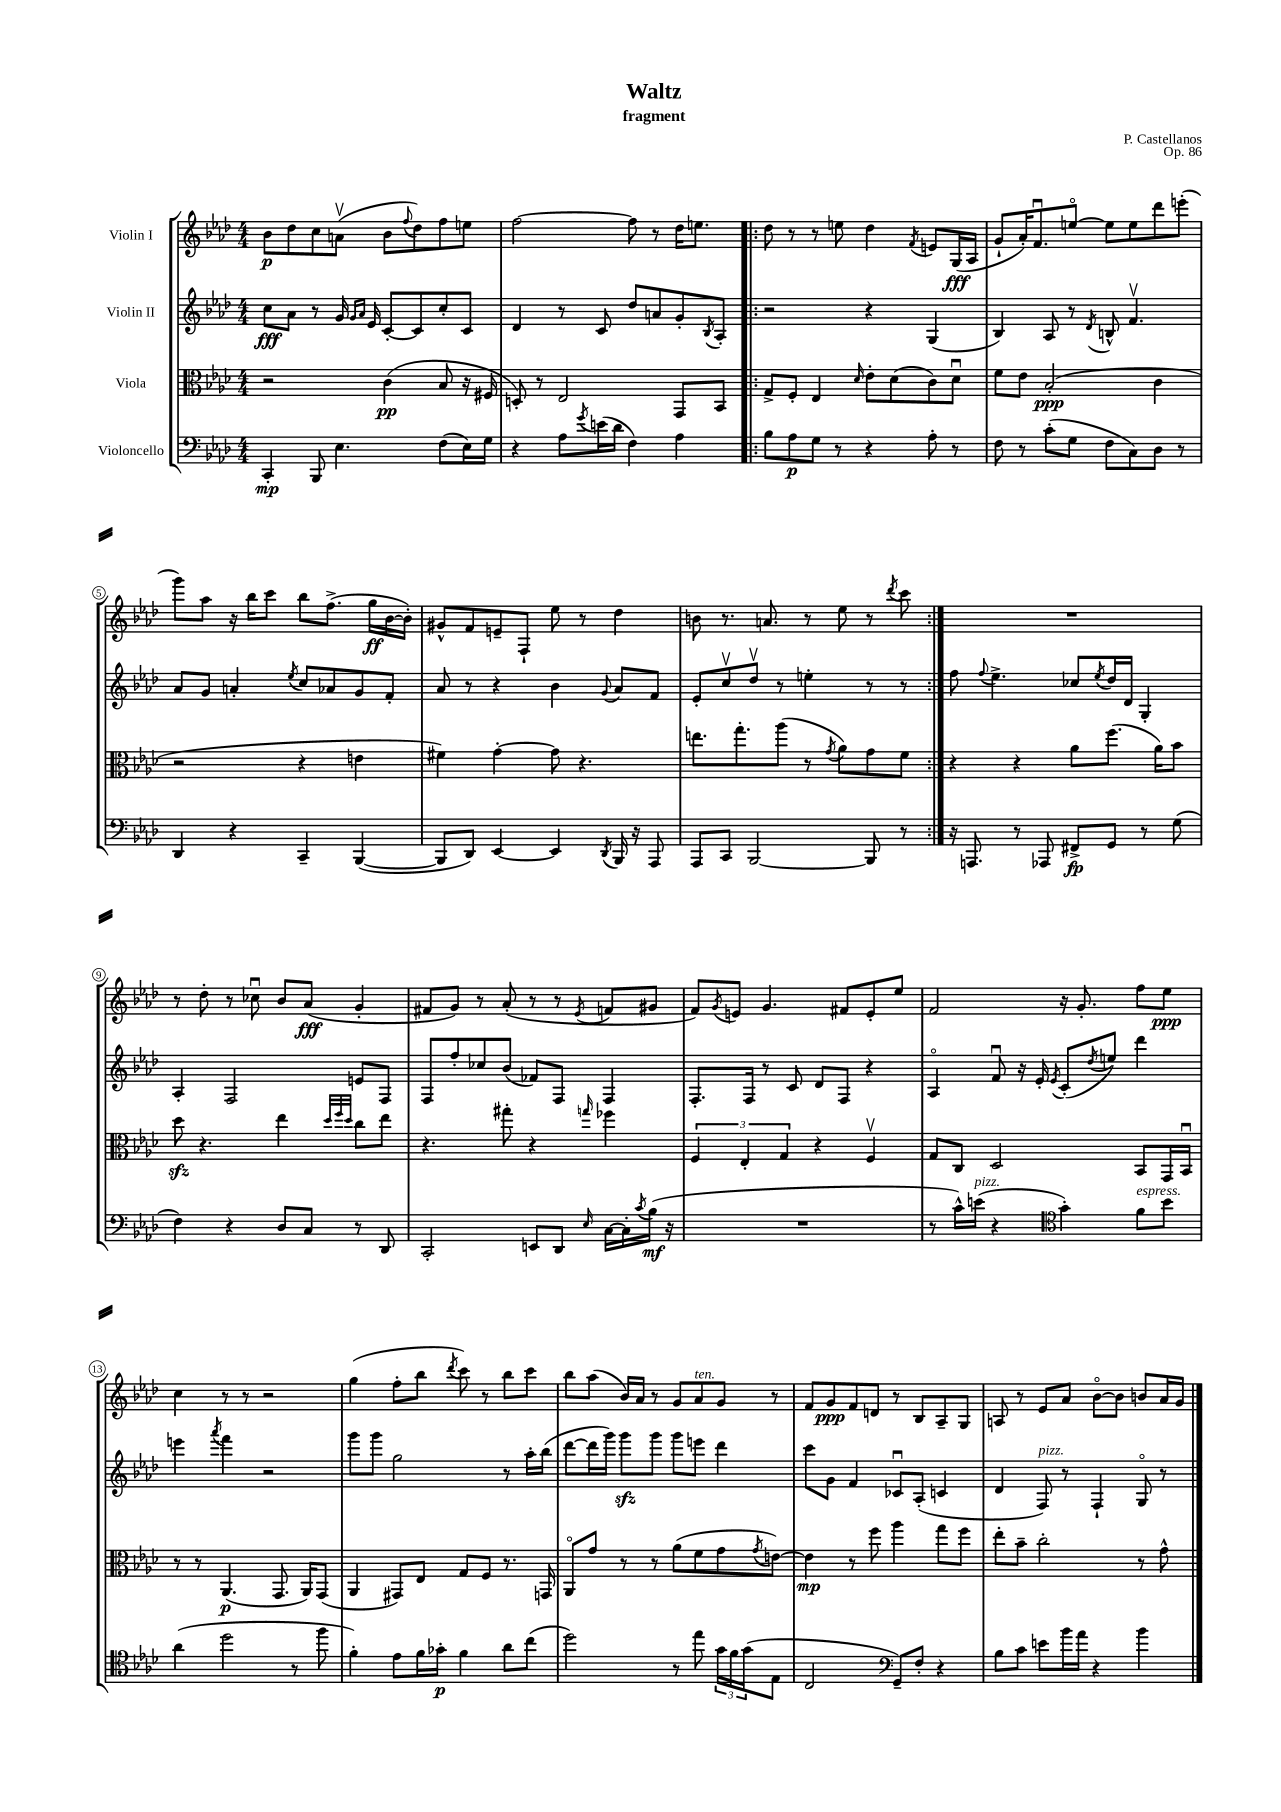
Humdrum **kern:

**kern	**dynam	**kern	**dynam	**kern	**dynam	**kern	**dynam
*part4	*part4	*part3	*part3	*part2	*part2	*part1	*part1
*staff4	*staff4	*staff3	*staff3	*staff2	*staff2	*staff1	*staff1
*I"Violoncello	*	*I"Viola	*	*I"Violin II	*	*I"Violin I	*
*clefF4	*	*clefC3	*	*clefG2	*	*clefG2	*
*k[b-e-a-d-]	*	*k[b-e-a-d-]	*	*k[b-e-a-d-]	*	*k[b-e-a-d-]	*
*M4/4	*	*M4/4	*	*M4/4	*	*M4/4	*
=1	=1	=1	=1	=1	=1	=1	=1
4CC'/	mp	2r	.	8cc\L	fff	8b-\L	p
.	.	.	.	8a-\J	.	8dd-\	.
8BBB-/	.	.	.	8r	.	8cc\	.
4.E-\	.	.	.	16g/	.	(8anv\J	.
.	.	.	.	16qqg/LL	.	.	.
.	.	.	.	16qqa-/JJ	.	.	.
.	.	.	.	16e-/	.	.	.
.	.	(4c\	pp	[8c'/L	.	8b-\L	.
.	.	.	.	.	.	8qqff/	.
.	.	.	.	8c/]	.	8dd-\)	.
(8F\L	.	8B-/	.	8cc'/	.	8ff\	.
16E-\L)	.	16r	.	8c/J	.	8een\J	.
16G\JJ	.	16F#X/	.	.	.	.	.
=2	=2	=2	=2	=2	=2	=2	=2
4r	.	8Dn'/)	.	4d-/	.	[2ff\	.
.	.	8r	.	.	.	.	.
8A-\L	.	2E-/	.	8r	.	.	.
8qg/	.	.	.	.	.	.	.
(16en\L	.	.	.	8c/	.	.	.
16d-\JJ	.	.	.	.	.	.	.
4F\)	.	.	.	8dd-/L	.	8ff\]	.
.	.	.	.	8an/	.	8r	.
4A-\	.	8GG/L	.	8g'/	.	16dd-\KL	.
.	.	.	.	.	.	8.een\J	.
.	.	.	.	8qB-/	.	.	.
.	.	8BB-/J	.	8A-'/J	.	.	.
=3!|:	=3!|:	=3!|:	=3!|:	=3!|:	=3!|:	=3!|:	=3!|:
8B-\L	.	8G^/L	.	2r	.	8dd-\	.
8A-\	p	8F'/J	.	.	.	8r	.
8G\J	.	4E-/	.	.	.	8r	.
8r	.	.	.	.	.	8een\	.
.	.	16qqd-/	.	.	.	.	.
4r	.	8e-'\L	.	4r	.	4dd-\	.
.	.	(8d-\	.	.	.	.	.
.	.	.	.	.	.	8qf/	.
8A-'\	.	8c\)	.	(4G/	.	8en/L	.
8r	.	8d-u\J	.	.	.	(16G/L	fff
.	.	.	.	.	.	16A-/JJ	.
=4	=4	=4	=4	=4	=4	=4	=4
8F\	.	8f\L	.	4B-/)	.	8g`/L	.
8r	.	8e-\J	.	.	.	16a-'/K)	.
.	.	.	.	.	.	8.fu/	.
(8c'\L	.	(2B-'/	ppp	8A-/	.	.	.
8G\J	.	.	.	8r	.	[8een/J	.
.	.	.	.	8qd-/	.	.	.
8F\L	.	.	.	8Bn^^/	.	8ee\L]	.
8C\)	.	.	.	4.fv/	.	8ee\	.
8D-\J	.	4c\	.	.	.	8ddd-\	.
8r	.	.	.	.	.	(8eeen'\J	.
!!LO:LB:g=z
=5	=5	=5	=5	=5	=5	=5	=5
4DD-/	.	2r	.	8a-/L	.	8ggg\L)	.
.	.	.	.	8g/J	.	8aa-\J	.
4r	.	.	.	4an'/	.	16r	.
.	.	.	.	.	.	16bb-\KL	.
.	.	.	.	.	.	8ccc\J	.
.	.	.	.	8qee-/	.	.	.
4CC~/	.	4r	.	8cc/L	.	8bb-\L	.
.	.	.	.	8a-X/	.	(8.ff^\J	.
([4BBB-/	.	4en\	.	8g/	.	.	.
.	.	.	.	.	.	16gg\LL	ff
.	.	.	.	8f'/J	.	[16b-\	.
.	.	.	.	.	.	16b-'\JJ])	.
=6	=6	=6	=6	=6	=6	=6	=6
8BBB-/L]	.	4f#X\)	.	8a-/	.	8g#X^^/L	.
8DD-/J)	.	.	.	8r	.	8f/	.
[4EE-/	.	[4g'\	.	4r	.	8en~/	.
.	.	.	.	.	.	8F`/J	.
4EE-/]	.	8g\]	.	4b-\	.	8ee-\	.
.	.	4.r	.	.	.	8r	.
8qDD-/	.	.	.	8qqg/	.	.	.
16BBB-/	.	.	.	8a-/L	.	4dd-\	.
16r	.	.	.	.	.	.	.
8AAA-/	.	.	.	8f/J	.	.	.
=7	=7	=7	=7	=7	=7	=7	=7
8AAA-/L	.	8.een\L	.	8e-'/L	.	8bn\	.
8CC/J	.	.	.	8ccv/	.	8.r	.
.	.	8.gg'\	.	.	.	.	.
[2BBB-/	.	.	.	8dd-v/J	.	.	.
.	.	.	.	.	.	8.an/	.
.	.	(8aa-\J	.	8r	.	.	.
.	.	8r	.	4een'\	.	8r	.
.	.	8qg/	.	.	.	.	.
.	.	8a-\L)	.	.	.	8ee-\	.
8BBB-/]	.	8g\	.	8r	.	8r	.
.	.	.	.	.	.	8qddd-/	.
8r	.	8f\J	.	8r	.	8ccc\	.
=8:|!	=8:|!	=8:|!	=8:|!	=8:|!	=8:|!	=8:|!	=8:|!
16r	.	4r	.	8ff\	.	1r	.
8.AAAn/	.	.	.	.	.	.	.
.	.	.	.	8qqff/	.	.	.
.	.	.	.	4.ee-^\	.	.	.
8r	.	4r	.	.	.	.	.
8AAA-X/	.	.	.	.	.	.	.
8FF#X^/L	fp	8a-\L	.	8cc-X/L	.	.	.
.	.	.	.	8qee-/	.	.	.
8GG/J	.	(8.ff\J	.	16dd-/L	.	.	.
.	.	.	.	16d-/JJ	.	.	.
8r	.	.	.	4G'/	.	.	.
.	.	16a-\KL)	.	.	.	.	.
(8G\	.	8b-\J	.	.	.	.	.
!!LO:LB:g=z
=9	=9	=9	=9	=9	=9	=9	=9
4F\)	.	8dd-zz\	.	4A-'/	.	8r	.
.	.	4.r	.	.	.	8dd-'\	.
4r	.	.	.	2F/	.	8r	.
.	.	.	.	.	.	8cc-Xu\	.
8D-/L	.	4ee-\	.	.	.	8b-/L	.
8C/J	.	.	.	.	.	(8a-/J	fff
.	.	32qqdd-/LLL	.	.	.	.	.
.	.	32qqff/	.	.	.	.	.
.	.	32qqdd-/JJJ	.	.	.	.	.
8r	.	8cc\L	.	8en/L	.	4g'/	.
8DD-/	.	8ee-\J	.	8F/J	.	.	.
=10	=10	=10	=10	=10	=10	=10	=10
2CC'/	.	4.r	.	8F/L	.	8f#X/L	.
.	.	.	.	8ff'/	.	8g/J)	.
.	.	.	.	8cc-X/	.	8r	.
.	.	8gg#X'\	.	(8b-/J	.	(8a-'/	.
8EEn/L	.	4r	.	8f-X/L)	.	8r	.
8DD-/J	.	.	.	8F/J	.	8r	.
16qqE-/	.	16qqggn/	.	.	.	8qe-/	.
[16C\LL	.	4ff-X\	.	4F/	.	8fn/L	.
16C'\]	.	.	.	.	.	.	.
8qc/	.	.	.	.	.	.	.
(16B-\JJ	mf	.	.	.	.	8g#X/J	.
16r	.	.	.	.	.	.	.
=11	=11	=11	=11	=11	=11	=11	=11
1r	.	6F/	.	8.F'/L	.	8f/L)	.
.	.	.	.	.	.	8qg/	.
.	.	.	.	.	.	8en/J	.
.	.	6E-'/	.	.	.	.	.
.	.	.	.	16F/Jk	.	.	.
.	.	.	.	8r	.	4.g/	.
.	.	6G/	.	.	.	.	.
.	.	.	.	8c/	.	.	.
.	.	4r	.	8d-/L	.	.	.
.	.	.	.	8F/J	.	8f#X/L	.
.	.	4Fv/	.	4r	.	8e'/	.
.	.	.	.	.	.	8ee-/J	.
=12	=12	=12	=12	=12	=12	=12	=12
8r	.	8G/L	.	4A-/	.	2f/	.
16c^^\LL)	.	8C/J	.	.	.	.	.
!LO:TX:a:i:t=pizz.	!	!	!	!	!	!	!
(16en\JJ	.	.	.	.	.	.	.
4r	.	2D-/	.	8fu/	.	.	.
.	.	.	.	16r	.	.	.
.	.	.	.	16e-'/	.	.	.
*clefC4	*	*	*	*	*	*	*
.	.	.	.	8qe-/	.	.	.
4g'\)	.	.	.	(8c'/L	.	16r	.
.	.	.	.	.	.	8.g'/	.
.	.	.	.	8qdd-/	.	.	.
.	.	.	.	8een/J)	.	.	.
!LO:TX:a:i:t=espress.	!	!	!	!	!	!	!
8f\L	.	8BB-/L	.	4ddd-\	.	8ff\L	.
8b-\J	.	16GG/L	.	.	.	8ee-\J	ppp
.	.	16BB-u/JJ	.	.	.	.	.
!!LO:LB:g=z
=13	=13	=13	=13	=13	=13	=13	=13
(4a-\	.	8r	.	4eeen\	.	4cc\	.
.	.	8r	.	.	.	.	.
.	.	.	.	8qaaa-/	.	.	.
2dd-\	.	(4.AA-/	p	4fff\	.	8r	.
.	.	.	.	.	.	8r	.
.	.	.	.	2r	.	2r	.
.	.	8.GG/	.	.	.	.	.
8r	.	.	.	.	.	.	.
.	.	16AA-/KL)	.	.	.	.	.
8ff\	.	(8GG/J	.	.	.	.	.
=14	=14	=14	=14	=14	=14	=14	=14
4f'\)	.	4AA-/	.	8ggg\L	.	(4gg\	.
.	.	.	.	8ggg\J	.	.	.
8e-\L	.	8GG#X/L)	.	2gg\	.	8ff'\L	.
16f\L	.	8E-/J	.	.	.	8bb-\J	.
16g-X'\JJ	p	.	.	.	.	.	.
.	.	.	.	.	.	8qddd-/	.
4f\	.	8G/L	.	.	.	8ccc\)	.
.	.	8F/J	.	.	.	8r	.
8a-\L	.	8.r	.	8r	.	8bb-\L	.
(8cc\J	.	.	.	16aa-'\LL	.	8ccc\J	.
.	.	16GGn/	.	(16bb-\JJ	.	.	.
=15	=15	=15	=15	=15	=15	=15	=15
2dd-\)	.	8AA-/L	.	[8ddd-\L	.	8bb-\L	.
.	.	8g/J	.	16ddd-\L]	.	(8aa-\J	.
.	.	.	.	16ggg\JJ)	.	.	.
.	.	8r	.	8gggzz\L	.	16b-/LL)	.
.	.	.	.	.	.	16a-/JJ	.
.	.	8r	.	8ggg\J	.	8r	.
8r	.	(8a-\L	.	8ggg\L	.	8g/L	.
!	!	!	!	!	!	!LO:TX:a:i:t=ten.	!
8ee-\	.	8f\	.	8eeen\J	.	8a-/	.
24g\LL	.	8g\	.	4ddd-\	.	8g/J	.
24f\	.	.	.	.	.	.	.
(24g\J	.	.	.	.	.	.	.
.	.	8qg/	.	.	.	.	.
8E-\J	.	[8en\J)	.	.	.	8r	.
=16	=16	=16	=16	=16	=16	=16	=16
2C/	.	4e\]	mp	8ccc\L	.	8f/L	.
.	.	.	.	8g\J	.	8g/	ppp
.	.	8r	.	4f/	.	8f/	.
.	.	8ff\	.	.	.	8dn/J	.
*clefF4	*	*	*	*	*	*	*
8GG~/L)	.	4aa-\	.	8c-Xu/L	.	8r	.
8F'/J	.	.	.	(8A-'/J	.	8B-/L	.
4r	.	8gg\L	.	4cn/	.	8A-~/	.
.	.	8ff\J	.	.	.	8G/J	.
=17	=17	=17	=17	=17	=17	=17	=17
8B-\L	.	8ee-'\L	.	4d-/	.	8An/	.
8c\J	.	8b-~\J	.	.	.	8r	.
!	!	!	!	!LO:TX:a:i:t=pizz.	!	!	!
8en\L	.	2cc'\	.	8F/)	.	8e-/L	.
16b-\L	.	.	.	8r	.	8a-/J	.
16a-\JJ	.	.	.	.	.	.	.
4r	.	.	.	4F`/	.	[8b-\L	.
.	.	.	.	.	.	8b-\J]	.
4b-\	.	8r	.	8G/	.	8bn/L	.
.	.	8g^^\	.	8r	.	16a-/L	.
.	.	.	.	.	.	16g/JJ	.
==	==	==	==	==	==	==	==
*-	*-	*-	*-	*-	*-	*-	*-
